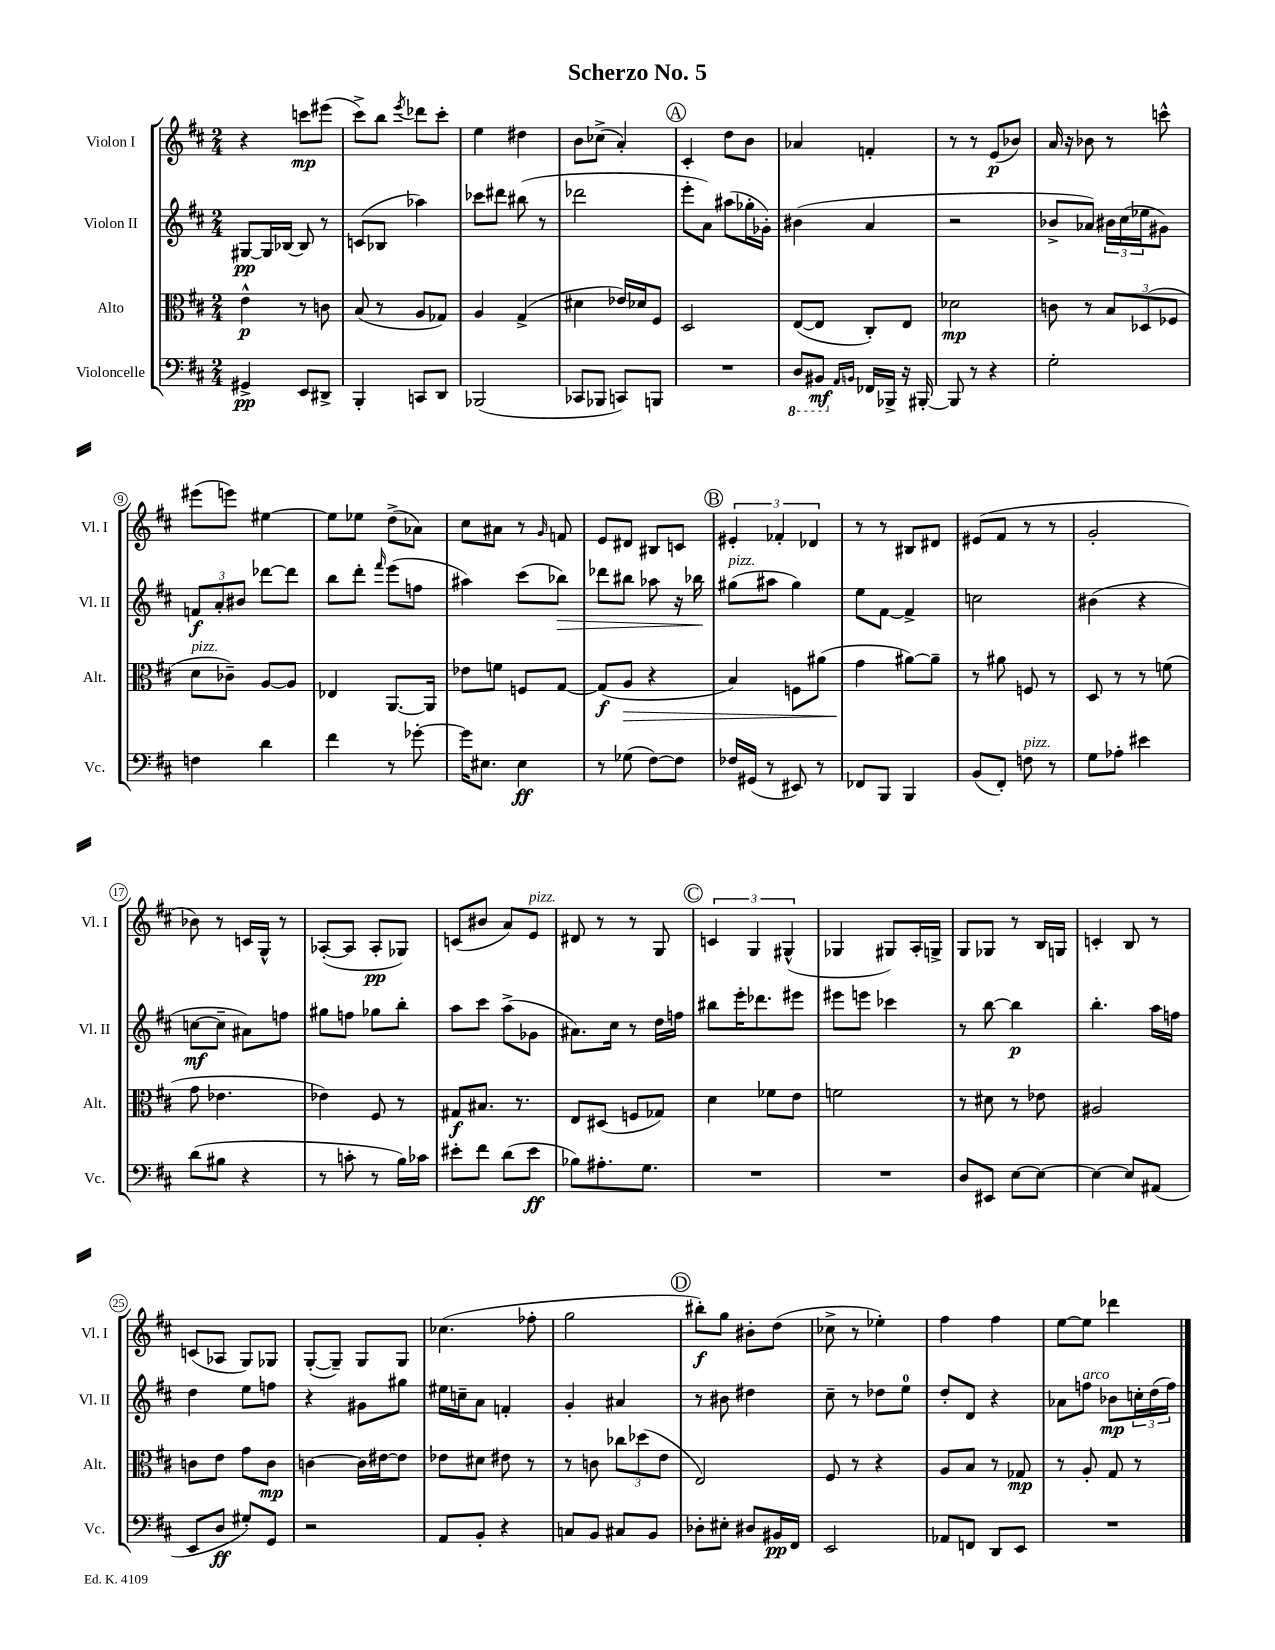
\header { title = "Scherzo No. 5" }
<<
\new StaffGroup <<
\new Staff = "s0" \with { instrumentName = "Violon I" shortInstrumentName = "Vl. I" } {
    \clef treble \key d \major \numericTimeSignature \time 2/4
    r4 c'''8\mp eis'''8( |
    cis'''8->) b''8 \acciaccatura { e'''8 } des'''8 cis'''8-. |
    e''4 dis''4 |
    b'8 ces''8->( a'4-.) |
    \mark \markup { \circle "A" } cis'4-. d''8 b'8 |
    aes'4 f'4-. |
    r8 r8 e'8\p( bes'8) |
    a'16 r16 bes'8 r8 c'''8-^ |
    eis'''8( e'''8) eis''4~ |
    eis''8 ees''8 d''8->( aes'8) |
    cis''8 ais'8 r8 \grace { g'16 } f'8 |
    e'8 dis'8 bis8 c'8 |
    \mark \markup { \circle "B" } \tuplet 3/2 { eis'4-. fes'4-. des'4 } |
    r8 r8 bis8 dis'8 |
    eis'8( fis'8 r8 r8 |
    g'2-. |
    bes'8) r8 c'16 g16-^ r8 |
    aes8~-.( aes8 aes8-.\pp ges8) |
    c'8( bis'8 a'8) e'8^\markup { \italic "pizz." } |
    dis'8 r8 r8 g8 |
    \mark \markup { \circle "C" } \tuplet 3/2 { c'4 g4 gis4-^( } |
    ges4 gis8) a16-. g16-> |
    g8 ges8 r8 b16 g16 |
    c'4-. b8 r8 |
    c'8( aes8 g8) ges8 |
    g8~-.( g8--) g8 g8 |
    ces''4.( fes''8-. |
    g''2 |
    \mark \markup { \circle "D" } bis''8-.\f) g''8 bis'8-. d''8( |
    ces''8-> r8 ees''4-.) |
    fis''4 fis''4 |
    e''8~ e''8 des'''4 \bar "|." |
}
\new Staff = "s1" \with { instrumentName = "Violon II" shortInstrumentName = "Vl. II" } {
    \clef treble \key d \major \numericTimeSignature \time 2/4
    gis8~\pp gis16 bes16~ bes8 r8 |
    c'8( bes8 aes''4) |
    ces'''8 dis'''8 bis''8( r8 |
    des'''2 |
    \mark \markup { \circle "A" } e'''8-. a'8) ais''8( ges''16-. ges'16-.) |
    bis'4( a'4 |
    r2 |
    bes'8-> aes'8) \tuplet 3/2 { bis'16 cis''16( ees''16 } gis'8) |
    \tuplet 3/2 { f'8\f a'8-. bis'8 } des'''8~ des'''8 |
    b''8 d'''8-. \grace { fis'''16 } e'''8( f''8 |
    ais''4) cis'''8( bes''8\>) |
    des'''8 bis''8 aes''8 r16 bes''16\! |
    \mark \markup { \circle "B" } gis''8^\markup { \italic "pizz." }( ais''8 gis''4) |
    e''8 fis'8~ fis'4-> |
    c''2 |
    bis'4( r4 |
    c''8~\mf c''8-- ais'8) f''8 |
    gis''8 f''8 ges''8 b''8-. |
    a''8 cis'''8 a''8->( ges'8 |
    ais'8.) cis''16 r8 d''16 f''16 |
    \mark \markup { \circle "C" } bis''8 e'''16-. des'''8. eis'''8 |
    eis'''8 e'''8 ces'''4 |
    r8 b''8~ b''4\p |
    b''4.-. a''16 f''16 |
    d''4 e''8 f''8 |
    r4 gis'8 gis''8 |
    eis''16 c''16-- a'8 f'4-. |
    g'4-. ais'4 |
    \mark \markup { \circle "D" } r8 bis'8 dis''4 |
    cis''8-- r8 des''8 e''8-0 |
    d''8-. d'8 r4 |
    aes'8 f''8^\markup { \italic "arco" } bes'8\mp \tuplet 3/2 { c''16-. d''16( f''16) } \bar "|." |
}
\new Staff = "s2" \with { instrumentName = "Alto" shortInstrumentName = "Alt." } {
    \clef alto \key d \major \numericTimeSignature \time 2/4
    e'4-^\p r8 c'8 |
    b8( r8 a8 ges8) |
    a4 g4->( |
    dis'4 ees'16) des'16 fis8 |
    \mark \markup { \circle "A" } d2 |
    e8~( e8 cis8-.) e8 |
    des'2\mp |
    c'8 r8 \tuplet 3/2 { b8 des8( fes8 } |
    d'8^\markup { \italic "pizz." } ces'8--) a8~ a8 |
    ees4 a,8.~ a,16 |
    ees'8 f'8 f8 g8~ |
    g8\f( a8\> r4 |
    \mark \markup { \circle "B" } b4) f8 ais'8( |
    g'4\! ais'8~) ais'8-- |
    r8 ais'8 f8 r8 |
    d8 r8 r8 f'8( |
    g'8 ees'4. |
    ees'4) fis8 r8 |
    gis8\f bis8. r8. |
    e8 dis8( f8 ges8) |
    \mark \markup { \circle "C" } d'4 fes'8 e'8 |
    f'2 |
    r8 dis'8 r8 ees'8 |
    ais2 |
    c'8 e'8 g'8 c'8\mp |
    c'4~ c'16 eis'16~ eis'8 |
    ees'8 dis'8 eis'8 r8 |
    r8 c'8 \tuplet 3/2 { ces''8 des''8( e'8 } |
    \mark \markup { \circle "D" } e2) |
    fis8 r8 r4 |
    a8 b8 r8 ges8\mp |
    r8 a8-. g8 r8 \bar "|." |
}
\new Staff = "s3" \with { instrumentName = "Violoncelle" shortInstrumentName = "Vc." } {
    \clef bass \key d \major \numericTimeSignature \time 2/4
    gis,4->\pp e,8 dis,8-> |
    b,,4-. c,8 d,8 |
    bes,,2( |
    ces,8 bes,,8 c,8) b,,8 |
    \mark \markup { \circle "A" } R2 |
    \ottava #-1 d,8 bis,,8\mf \ottava #0 \grace { a,16 b,!16 } fes,16 bes,,16-> r16 bis,,16~-. |
    bis,,8 r8 r4 |
    g2-. |
    f4 d'4 |
    fis'4 r8 ges'8~-. |
    ges'16 eis8. eis4\ff |
    r8 ges8( fis8~) fis8 |
    \mark \markup { \circle "B" } fes16 gis,16( r8 eis,8) r8 |
    fes,8 b,,8 b,,4 |
    b,8( fis,8-.) f8^\markup { \italic "pizz." } r8 |
    g8 aes8-. eis'4 |
    d'8( bis8 r4 |
    r8 c'8-. r8 b16) ces'16 |
    eis'8-. fis'8 d'8( eis'8\ff |
    bes8) ais8.-. g8. |
    \mark \markup { \circle "C" } R2 |
    R2 |
    d8 eis,8 e8~ e8~ |
    e4~ e8 ais,8( |
    e,8 d8\ff gis8-.) g,8 |
    r2 |
    a,8 b,8-. r4 |
    c8 b,8 cis8 b,8 |
    \mark \markup { \circle "D" } des8-. eis8-. dis8 bis,16\pp fis,16 |
    e,2 |
    aes,8 f,8 d,8 e,8 |
    R2 \bar "|." |
}
>>
>>
\layout { \context { \Score \override BarNumber.stencil = #(make-stencil-circler 0.1 0.3 ly:text-interface::print) } }
